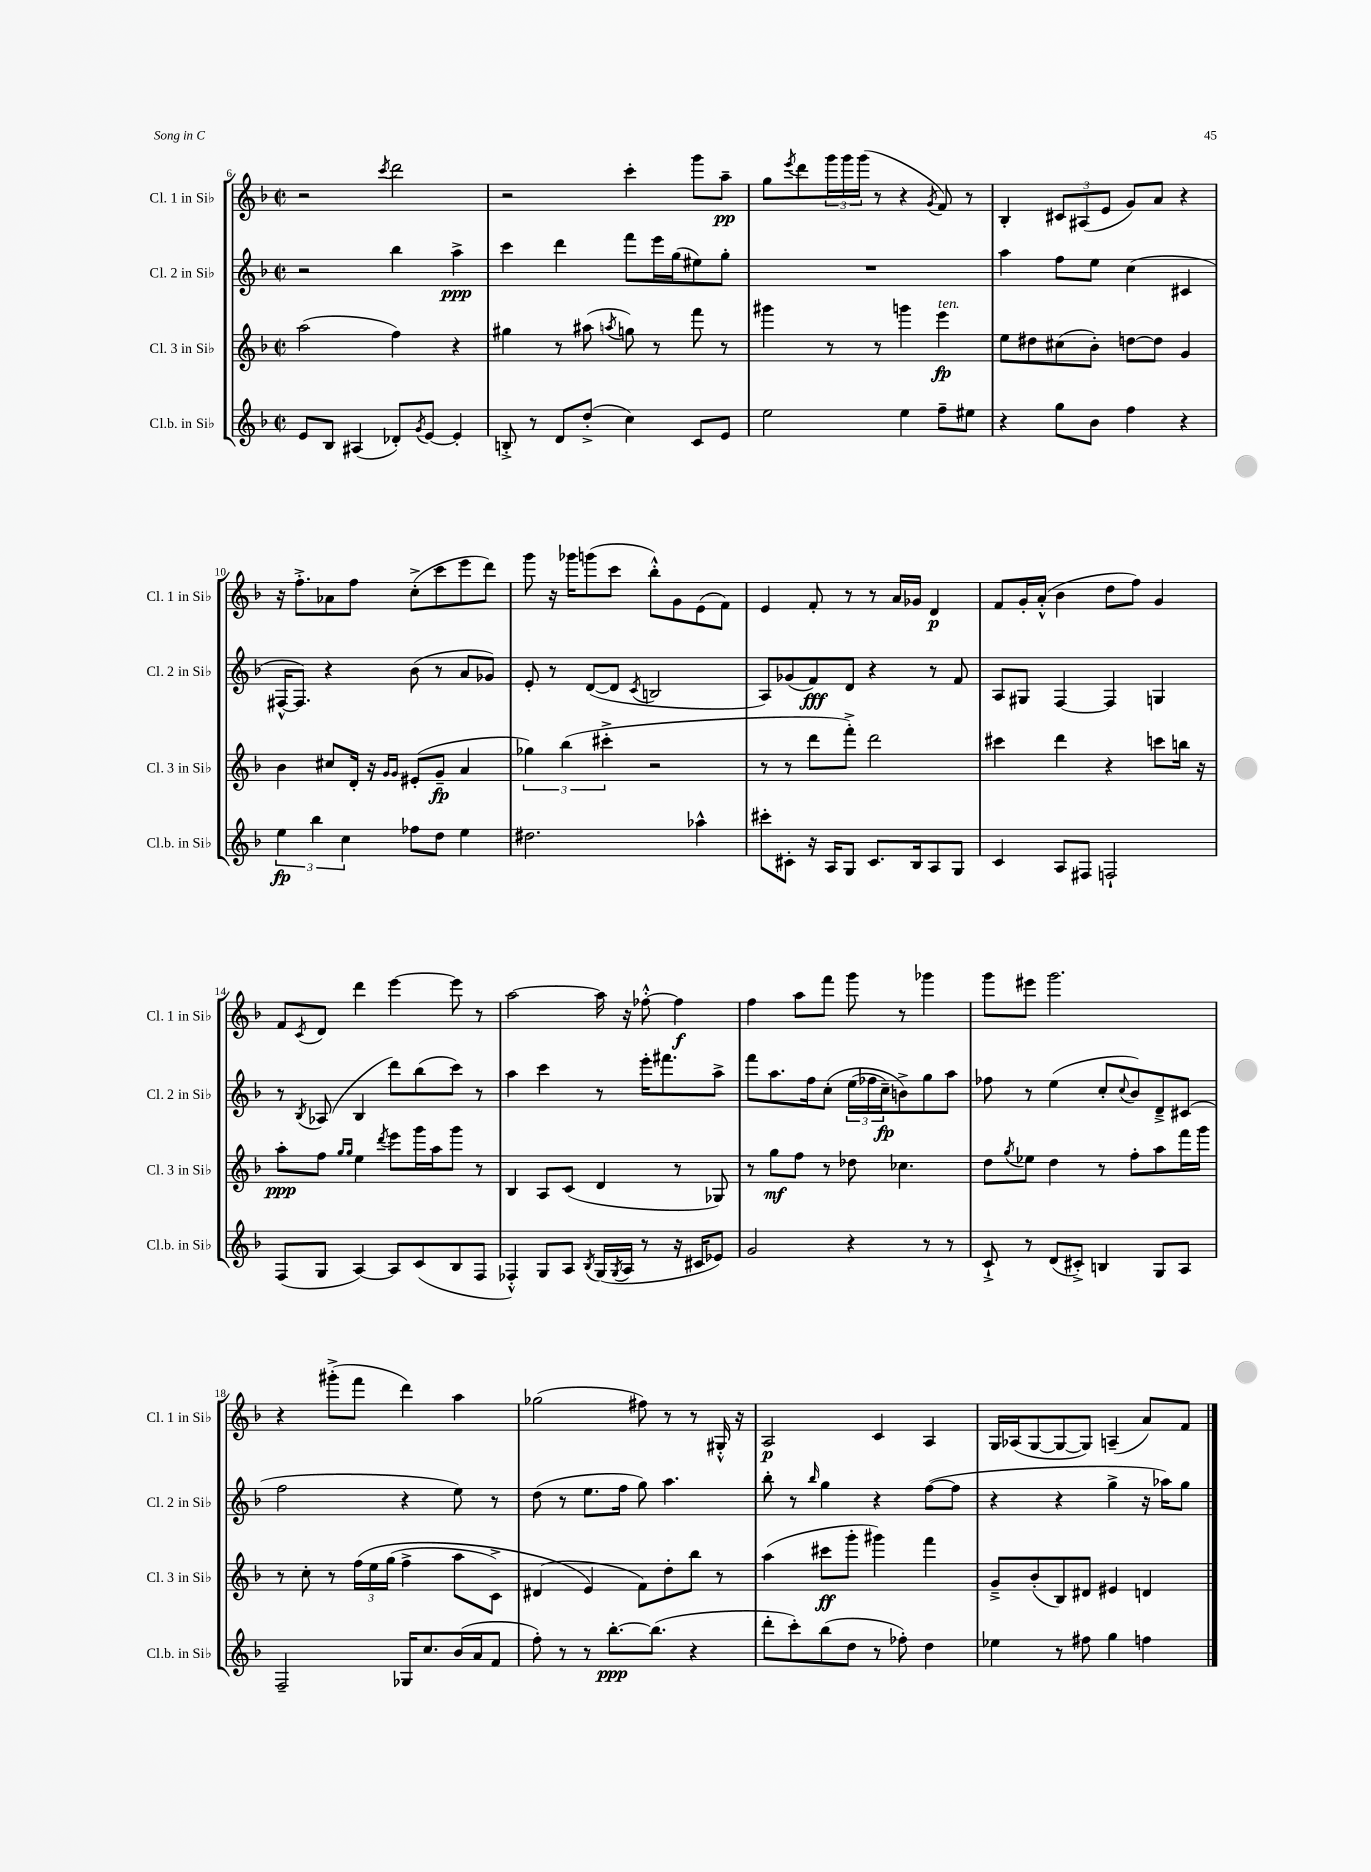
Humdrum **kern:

**kern	**dynam	**kern	**dynam	**kern	**dynam	**kern	**dynam
*part4	*part4	*part3	*part3	*part2	*part2	*part1	*part1
*staff4	*staff4	*staff3	*staff3	*staff2	*staff2	*staff1	*staff1
*I"Cl.b. in Si♭	*	*I"Cl. 3 in Si♭	*	*I"Cl. 2 in Si♭	*	*I"Cl. 1 in Si♭	*
*I'Cl.b. in Si♭	*	*I'Cl. 3 in Si♭	*	*I'Cl. 2 in Si♭	*	*I'Cl. 1 in Si♭	*
*clefG2	*	*clefG2	*	*clefG2	*	*clefG2	*
*k[b-]	*	*k[b-]	*	*k[b-]	*	*k[b-]	*
*M2/2	*	*M2/2	*	*M2/2	*	*M2/2	*
*met(c|)	*	*met(c|)	*	*met(c|)	*	*met(c|)	*
=6	=6	=6	=6	=6	=6	=6	=6
8e/L	.	(2aa\	.	2r	.	2r	.
8B-/J	.	.	.	.	.	.	.
(4A#X/	.	.	.	.	.	.	.
.	.	.	.	.	.	8qccc/	.
8d-X'/L)	.	4ff\)	.	4bb-\	.	2ddd\	.
8qg/	.	.	.	.	.	.	.
[8e/J	.	.	.	.	.	.	.
4e'/]	.	4r	.	4aa^\	ppp	.	.
=7	=7	=7	=7	=7	=7	=7	=7
8Bn'^/	.	4gg#X\	.	4ccc\	.	2r	.
8r	.	.	.	.	.	.	.
8d/L	.	8r	.	4ddd\	.	.	.
(8dd'^/J	.	(8aa#X\	.	.	.	.	.
.	.	8qaan/	.	.	.	.	.
4cc\)	.	8ggn\)	.	8fff\L	.	4ccc'\	.
.	.	8r	.	16eee\L	.	.	.
.	.	.	.	(16gg\J	.	.	.
8c/L	.	8fff\	.	8ee#X\)	.	8ggg\L	.
8e/J	.	8r	.	8gg'\J	.	8aa~\J	pp
=8	=8	=8	=8	=8	=8	=8	=8
2ee\	.	4ggg#X\	.	1r	.	8gg\L	.
.	.	.	.	.	.	8qeee/	.
.	.	.	.	.	.	8ddd\	.
.	.	8r	.	.	.	24ggg\L	.
.	.	.	.	.	.	24ggg\	.
.	.	.	.	.	.	(24ggg\JJ	.
.	.	8r	.	.	.	8r	.
4ee\	.	4gggn\	.	.	.	4r	.
.	.	.	.	.	.	8qg/	.
!	!	!LO:TX:a:i:t=ten.	!	!	!	!	!
8ff~\L	.	4eee\	fp	.	.	8f/)	.
8ee#X\J	.	.	.	.	.	8r	.
=9	=9	=9	=9	=9	=9	=9	=9
4r	.	8ee\L	.	4aa\	.	4B-'/	.
.	.	8dd#X\	.	.	.	.	.
8gg\L	.	(8cc#X\	.	8ff\L	.	12c#X/L	.
.	.	.	.	.	.	(12A#X/	.
8b-\J	.	8b-'\J)	.	8ee\J	.	.	.
.	.	.	.	.	.	12e/J	.
4ff\	.	[8ddn\L	.	(4cc\	.	8g/L)	.
.	.	8dd\J]	.	.	.	8a/J	.
4r	.	4g/	.	4c#X/	.	4r	.
!!LO:LB:g=z
=10	=10	=10	=10	=10	=10	=10	=10
6ee\	fp	4b-\	.	[16F#X^^/KL	.	16r	.
.	.	.	.	8.F#/J])	.	8.ff'^\L	.
6bb-\	.	.	.	.	.	.	.
.	.	8cc#X/L	.	4r	.	8a-X\	.
6cc\	.	.	.	.	.	.	.
.	.	16d'/Jk	.	.	.	8ff\J	.
.	.	16r	.	.	.	.	.
.	.	16qqg/LL	.	.	.	.	.
.	.	16qqg/JJ	.	.	.	.	.
8ff-X\L	.	(8e#X'/L	.	(8b-\	.	(8cc'^\L	.
8dd\J	.	8g~/J	fp	8r	.	8ccc\	.
4ee\	.	4a/	.	8a/L	.	8eee\	.
.	.	.	.	8g-X/J)	.	8ddd\J)	.
=11	=11	=11	=11	=11	=11	=11	=11
2.dd#X\	.	6gg-X\)	.	8e'/	.	8ggg\	.
.	.	.	.	8r	.	16r	.
.	.	(6bb-\	.	.	.	.	.
.	.	.	.	.	.	16ggg-X\KL	.
.	.	.	.	([8d/L	.	(8gggn\	.
.	.	6ccc#X'^\	.	.	.	.	.
.	.	.	.	8d/J]	.	8ccc\J	.
.	.	.	.	8qc/	.	.	.
.	.	2r	.	2Bn/	.	8bb-'^^\L)	.
.	.	.	.	.	.	8g\	.
4aa-X^^\	.	.	.	.	.	(8e\	.
.	.	.	.	.	.	8f\J)	.
=12	=12	=12	=12	=12	=12	=12	=12
8ccc#X'\L	.	8r	.	8A/L)	.	4e/	.
8c#X'\J	.	8r	.	(8g-X/	.	.	.
16r	.	8ddd\L	.	8f/)	fff	8f'/	.
16A/KL	.	.	.	.	.	.	.
8G/J	.	8fff'^\J)	.	8d/J	.	8r	.
8.c#/L	.	2ddd\	.	4r	.	8r	.
.	.	.	.	.	.	16a/LL	.
16B-/k	.	.	.	.	.	16g-X/JJ	.
8A/	.	.	.	8r	.	4d/	p
8G/J	.	.	.	8f/	.	.	.
=13	=13	=13	=13	=13	=13	=13	=13
4c/	.	4ccc#X\	.	8A/L	.	8f/L	.
.	.	.	.	8G#X/J	.	16g'/L	.
.	.	.	.	.	.	(16a'^^/JJ	.
8A/L	.	4ddd\	.	[4F/	.	4b-\	.
8F#X/J	.	.	.	.	.	.	.
2Fn`/	.	4r	.	4F/]	.	8dd\L	.
.	.	.	.	.	.	8ff\J)	.
.	.	8cccn\L	.	4Gn/	.	4g/	.
.	.	16bbn\Jk	.	.	.	.	.
.	.	16r	.	.	.	.	.
!!LO:LB:g=z
=14	=14	=14	=14	=14	=14	=14	=14
(8F/L	.	8aa'\L	ppp	8r	.	8f/L	.
.	.	.	.	8qB-/	.	8qc/	.
8G/J	.	8ff\J	.	(8A-X/	.	8d/J	.
.	.	16qqgg/LL	.	.	.	.	.
.	.	16qqgg/JJ	.	.	.	.	.
[4A/)	.	4ee\	.	4B-/	.	4ddd\	.
.	.	8qddd/	.	.	.	.	.
8A/L]	.	8eee\L	.	8ddd\L)	.	[4eee\	.
(8c/	.	16ggg\L	.	(8bb-\	.	.	.
.	.	16aa\J	.	.	.	.	.
8B-/	.	8ggg\J	.	8ccc\J)	.	8eee\]	.
8F/J	.	8r	.	8r	.	8r	.
=15	=15	=15	=15	=15	=15	=15	=15
4F-X'^^/)	.	4B-/	.	4aa\	.	[2aa\	.
8G/L	.	8A/L	.	4ccc\	.	.	.
8A/J	.	(8c/J	.	.	.	.	.
8qB-/	.	.	.	.	.	.	.
(16G/LL	.	4d/	.	8r	.	16aa\]	.
8qG/	.	.	.	.	.	.	.
16A/JJ	.	.	.	.	.	16r	.
8r	.	.	.	16eee'\KL	.	[8ff-X'^^\	.
.	.	.	.	8.fff#X\	.	.	.
16r	.	8r	.	.	.	4ff-\]	f
16c#X/KL	.	.	.	.	.	.	.
8e-X/J)	.	8G-X/)	.	8aa^\J	.	.	.
=16	=16	=16	=16	=16	=16	=16	=16
2g/	.	8r	.	8fff\L	.	4ff\	.
.	.	8gg\L	mf	8.aa\	.	.	.
.	.	8ff\J	.	.	.	8aa\L	.
.	.	.	.	16ff\k	.	.	.
.	.	8r	.	(8cc'\J	.	8fff\J	.
4r	.	8dd-X\	.	(24ee\LL	.	8ggg\	.
.	.	.	.	24ff-X\	.	.	.
.	.	.	.	24cc~\J)	fp	.	.
.	.	4.cc-X\	.	8bn^\)	.	8r	.
8r	.	.	.	8gg\	.	4ggg-X\	.
8r	.	.	.	8aa\J	.	.	.
=17	=17	=17	=17	=17	=17	=17	=17
8c`^/	.	8dd\L	.	8ff-X\	.	8ggg\L	.
.	.	8qgg/	.	.	.	.	.
8r	.	8ee-X\J	.	8r	.	8eee#X\J	.
(8d/L	.	4dd\	.	(4ee\	.	2.ggg\	.
8c#X'^/J)	.	.	.	.	.	.	.
4Bn/	.	8r	.	8cc'/L	.	.	.
.	.	.	.	8qqcc/	.	.	.
.	.	8ff'\L	.	8b-/)	.	.	.
8G/L	.	8aa\	.	8d~^/	.	.	.
8A/J	.	16fff\L	.	(8c#X/J	.	.	.
.	.	16ggg\JJ	.	.	.	.	.
!!LO:LB:g=z
=18	=18	=18	=18	=18	=18	=18	=18
2F~/	.	8r	.	2ff\	.	4r	.
.	.	8cc'\	.	.	.	.	.
.	.	8r	.	.	.	(8ggg#X'^\L	.
.	.	(24ff\LL	.	.	.	8fff\J	.
.	.	24ee\	.	.	.	.	.
.	.	(24gg\JJ	.	.	.	.	.
16G-X/KL	.	4ff^\	.	4r	.	4ddd\)	.
8.cc/	.	.	.	.	.	.	.
(16b-/L	.	8aa\L	.	8ee\)	.	4aa\	.
16a/J	.	.	.	.	.	.	.
8f/J	.	8c^\J)	.	8r	.	.	.
=19	=19	=19	=19	=19	=19	=19	=19
8ff'\)	.	(4d#X/	.	(8dd\	.	(2gg-X\	.
8r	.	.	.	8r	.	.	.
8r	.	4e/)	.	8.ee\L	.	.	.
[8.bb-'\L	ppp	.	.	.	.	.	.
.	.	.	.	16ff\Jk	.	.	.
.	.	8f\L)	.	8gg\)	.	8ff#X\)	.
(8.bb-\J]	.	.	.	.	.	.	.
.	.	8dd'\	.	4.aa\	.	8r	.
4r	.	8bb-\J	.	.	.	8r	.
.	.	8r	.	.	.	16G#X'^^/	.
.	.	.	.	.	.	16r	.
=20	=20	=20	=20	=20	=20	=20	=20
8ddd'\L	.	(4aa\	.	8bb-'\	.	2A/	p
8ccc'\)	.	.	.	8r	.	.	.
.	.	.	.	16qqbb-/	.	.	.
(8bb-\	.	8ccc#X\L	ff	4gg\	.	.	.
8dd\J	.	8ggg'\J	.	.	.	.	.
8r	.	4ggg#X\)	.	4r	.	4c/	.
8ff-X'\)	.	.	.	.	.	.	.
4dd\	.	4fff\	.	([8ff\L	.	4A/	.
.	.	.	.	8ff\J]	.	.	.
=21	=21	=21	=21	=21	=21	=21	=21
4ee-X\	.	8g~^/L	.	4r	.	16G/LL	.
.	.	.	.	.	.	(16A-X/J	.
.	.	(8b-'/	.	.	.	[8G/	.
8r	.	8B-/)	.	4r	.	8G/_	.
8ff#X\	.	8d#X/J	.	.	.	8G/J])	.
4gg\	.	4e#X/	.	4gg^\	.	(4An~/	.
4ffn\	.	4dn/	.	16r	.	8a/L)	.
.	.	.	.	16aa-X\KL)	.	.	.
.	.	.	.	8gg\J	.	8f/J	.
==	==	==	==	==	==	==	==
*-	*-	*-	*-	*-	*-	*-	*-
